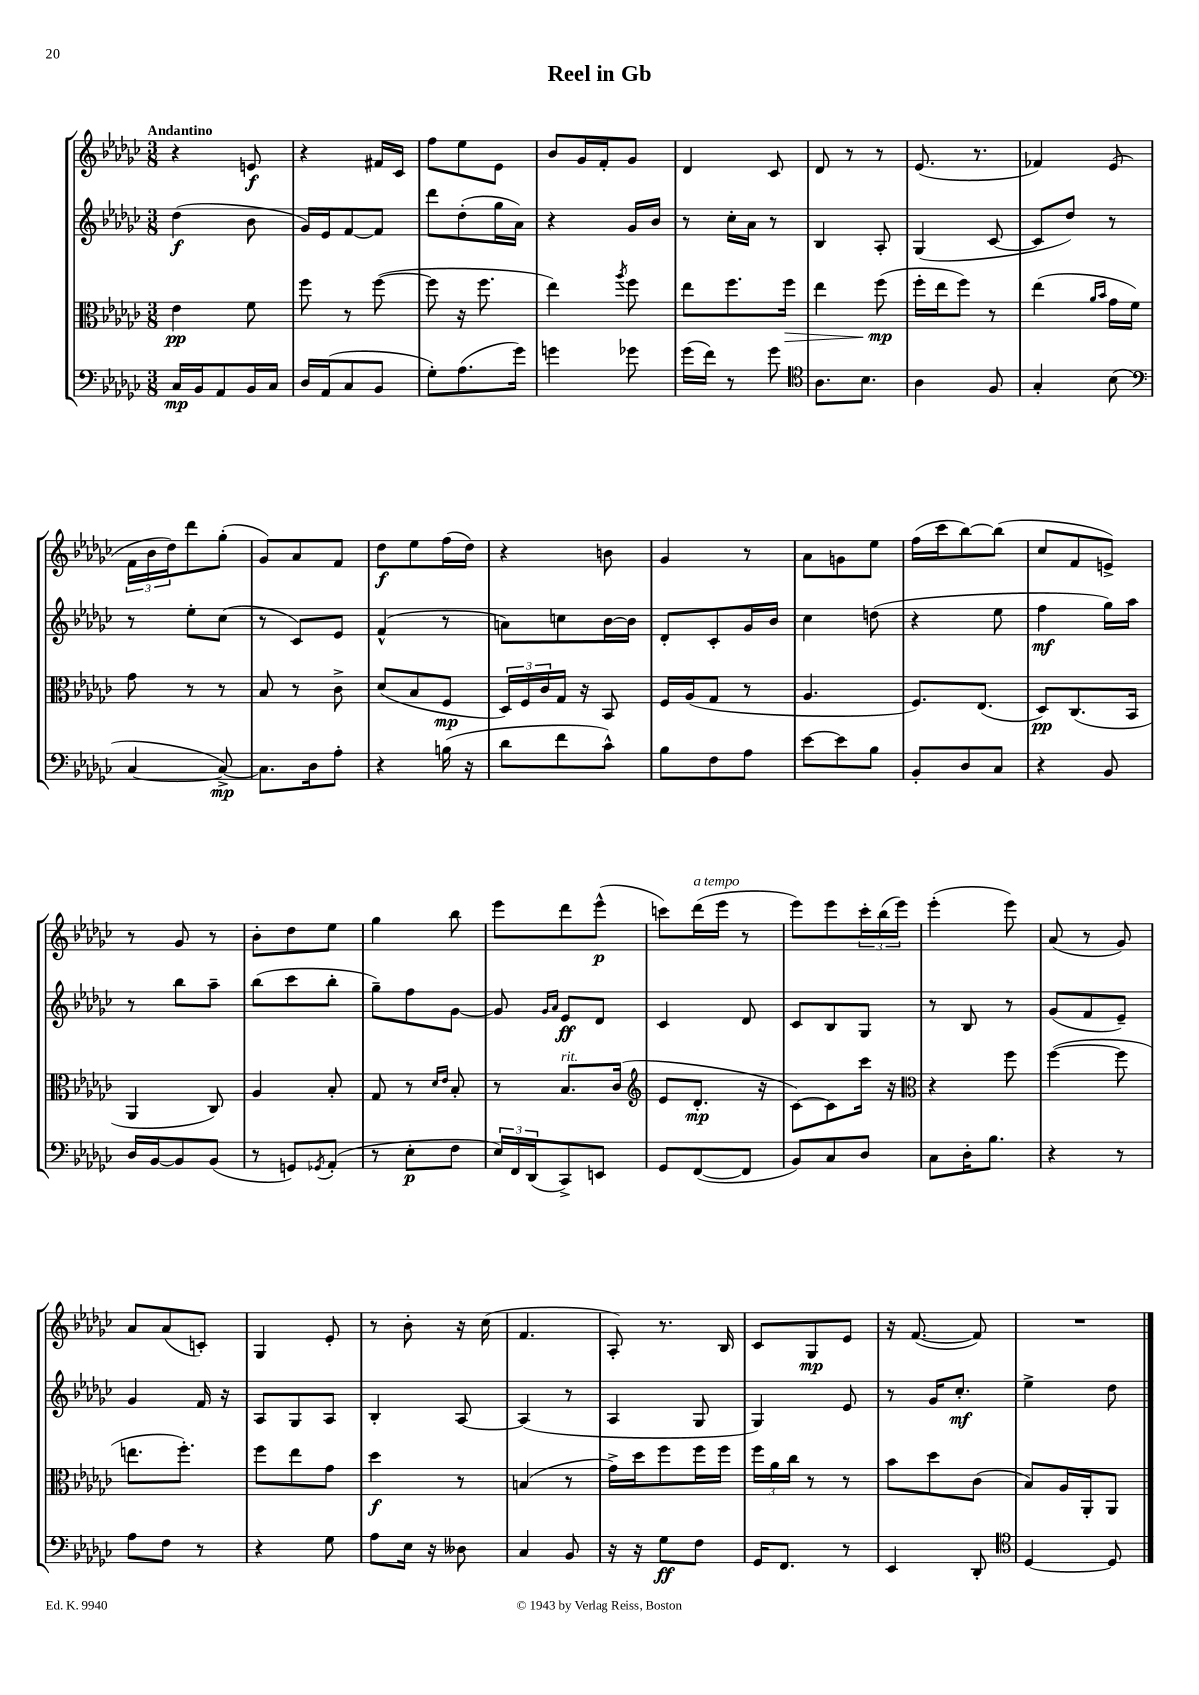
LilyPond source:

\header { title = "Reel in Gb" }
<<
\new StaffGroup <<
\new Staff = "s0" {
    \clef treble \key ges \major \numericTimeSignature \time 3/8 \tempo "Andantino"
    r4 e'8\f |
    r4 fis'16 ces'16 |
    f''8 ees''8 ees'8 |
    bes'8 ges'16 f'16-. ges'8 |
    des'4 ces'8 |
    des'8 r8 r8 |
    ees'8.( r8. |
    fes'4) ees'8( |
    \tuplet 3/2 { f'16 bes'16 des''16) } des'''8 ges''8-.( |
    ges'8) aes'8 f'8 |
    des''8\f ees''8 f''16( des''16) |
    r4 b'8 |
    ges'4 r8 |
    aes'8 g'8 ees''8 |
    f''16( ces'''16 bes''8~) bes''8( |
    ces''8 f'8 e'8->) |
    r8 ges'8 r8 |
    bes'8-. des''8 ees''8 |
    ges''4 bes''8 |
    ees'''8 des'''8 ees'''8-^\p( |
    c'''8) des'''16^\markup { \italic "a tempo" }( ees'''16 r8 |
    ees'''8) ees'''8 \tuplet 3/2 { ces'''16-. bes''16( ees'''16) } |
    ees'''4-.( ees'''8) |
    aes'8( r8 ges'8) |
    aes'8 aes'8( c'8-.) |
    ges4 ees'8-. |
    r8 bes'8-. r16 ces''16( |
    f'4. |
    aes8-.) r8. bes16 |
    ces'8 ges8\mp ees'8 |
    r16 f'8.~( f'8) |
    R4. \bar "|." |
}
\new Staff = "s1" {
    \clef treble \key ges \major \numericTimeSignature \time 3/8
    des''4\f( bes'8 |
    ges'16) ees'16 f'8~ f'8 |
    des'''8 des''8-.( ges''16 aes'16) |
    r4 ges'16 bes'16 |
    r8 ces''16-. aes'16 r8 |
    bes4 aes8-. |
    ges4( ces'8~ |
    ces'8 des''8) r8 |
    r8 ees''8-. ces''8( |
    r8 ces'8) ees'8 |
    f'4-^( r8 |
    a'8) c''8 bes'16~ bes'16 |
    des'8-. ces'8-. ges'16 bes'16 |
    ces''4 d''8( |
    r4 ees''8 |
    f''4\mf ges''16) aes''16 |
    r8 bes''8 aes''8-- |
    bes''8( ces'''8 bes''8-. |
    ges''8--) f''8 ges'8~ |
    ges'8 \grace { ges'16 aes'16 } ees'8\ff des'8 |
    ces'4 des'8 |
    ces'8 bes8 ges8 |
    r8 bes8 r8 |
    ges'8( f'8 ees'8--) |
    ges'4 f'16 r16 |
    aes8 ges8 aes8 |
    bes4-. aes8~ |
    aes4( r8 |
    aes4 ges8 |
    ges4) ees'8 |
    r8 ges'16 ces''8.-.\mf |
    ees''4-> des''8 \bar "|." |
}
\new Staff = "s2" {
    \clef alto \key ges \major \numericTimeSignature \time 3/8
    ees'4\pp f'8 |
    f''8 r8 f''8~( |
    f''8 r16 f''8. |
    ees''4) \acciaccatura { aes''8 } f''8 |
    ees''8 f''8. f''16\> |
    ees''4 f''8\mp\!( |
    f''16-. ees''16 f''8) r8 |
    ees''4( \grace { aes'16 bes'16 } ges'16 f'16) |
    ges'8 r8 r8 |
    bes8 r8 ces'8-> |
    des'8( bes8 f8\mp |
    \tuplet 3/2 { des16) f16 ces'16 } ges16 r16 bes,8 |
    f16 aes16( ges8 r8 |
    aes4. |
    f8.) ees8.( |
    des8\pp) ces8.( bes,16 |
    aes,4 ces8) |
    aes4 bes8-. |
    ges8 r8 \grace { des'16 ees'16 } bes8-. |
    r8 bes8.^\markup { \italic "rit." } ces'16( |
    \clef treble ees'8 des'8.-.\mp r16 |
    ces'8~) ces'8 ces'''16 r16 |
    \clef alto r4 f''8 |
    f''4~( f''8 |
    e''8. f''8.-.) |
    f''8 ees''8 ges'8 |
    des''4\f r8 |
    b4( r8 |
    ges'16->) des''16 f''8 f''16 f''16 |
    \tuplet 3/2 { f''16 aes'16 ces''16 } r8 r8 |
    bes'8 des''8 ces'8( |
    bes8) aes16 aes,16-. aes,8 \bar "|." |
}
\new Staff = "s3" {
    \clef bass \key ges \major \numericTimeSignature \time 3/8
    ces16\mp bes,16 aes,8 bes,16 ces16 |
    des16 aes,16( ces8 bes,8 |
    ges8-.) aes8.( ges'16) |
    g'4 ges'8 |
    ges'16( f'16) r8 ges'8 |
    \clef tenor aes8. bes8. |
    aes4 f8 |
    ges4-. bes8( |
    \clef bass ces4~ ces8~->\mp) |
    ces8. des16 aes8-. |
    r4 b16( r16 |
    des'8 f'8 ces'8-^) |
    bes8 f8 aes8 |
    ees'8~ ees'8 bes8 |
    bes,8-. des8 ces8 |
    r4 bes,8 |
    des16 bes,16~ bes,8 bes,8( |
    r8 g,8) \acciaccatura { ges,8 } aes,8-.( |
    r8 ees8-.\p f8 |
    \tuplet 3/2 { ees16) f,16 des,16( } ces,8->) e,8 |
    ges,8 f,8~( f,8 |
    bes,8) ces8 des8 |
    ces8 des16-. bes8. |
    r4 r8 |
    aes8 f8 r8 |
    r4 ges8 |
    aes8 ees16 r16 deses8 |
    ces4 bes,8 |
    r16 r16 ges8\ff f8 |
    ges,16 f,8. r8 |
    ees,4 des,8-. |
    \clef tenor des4~ des8 \bar "|." |
}
>>
>>
\layout { \context { \Score \remove "Bar_number_engraver" } }
